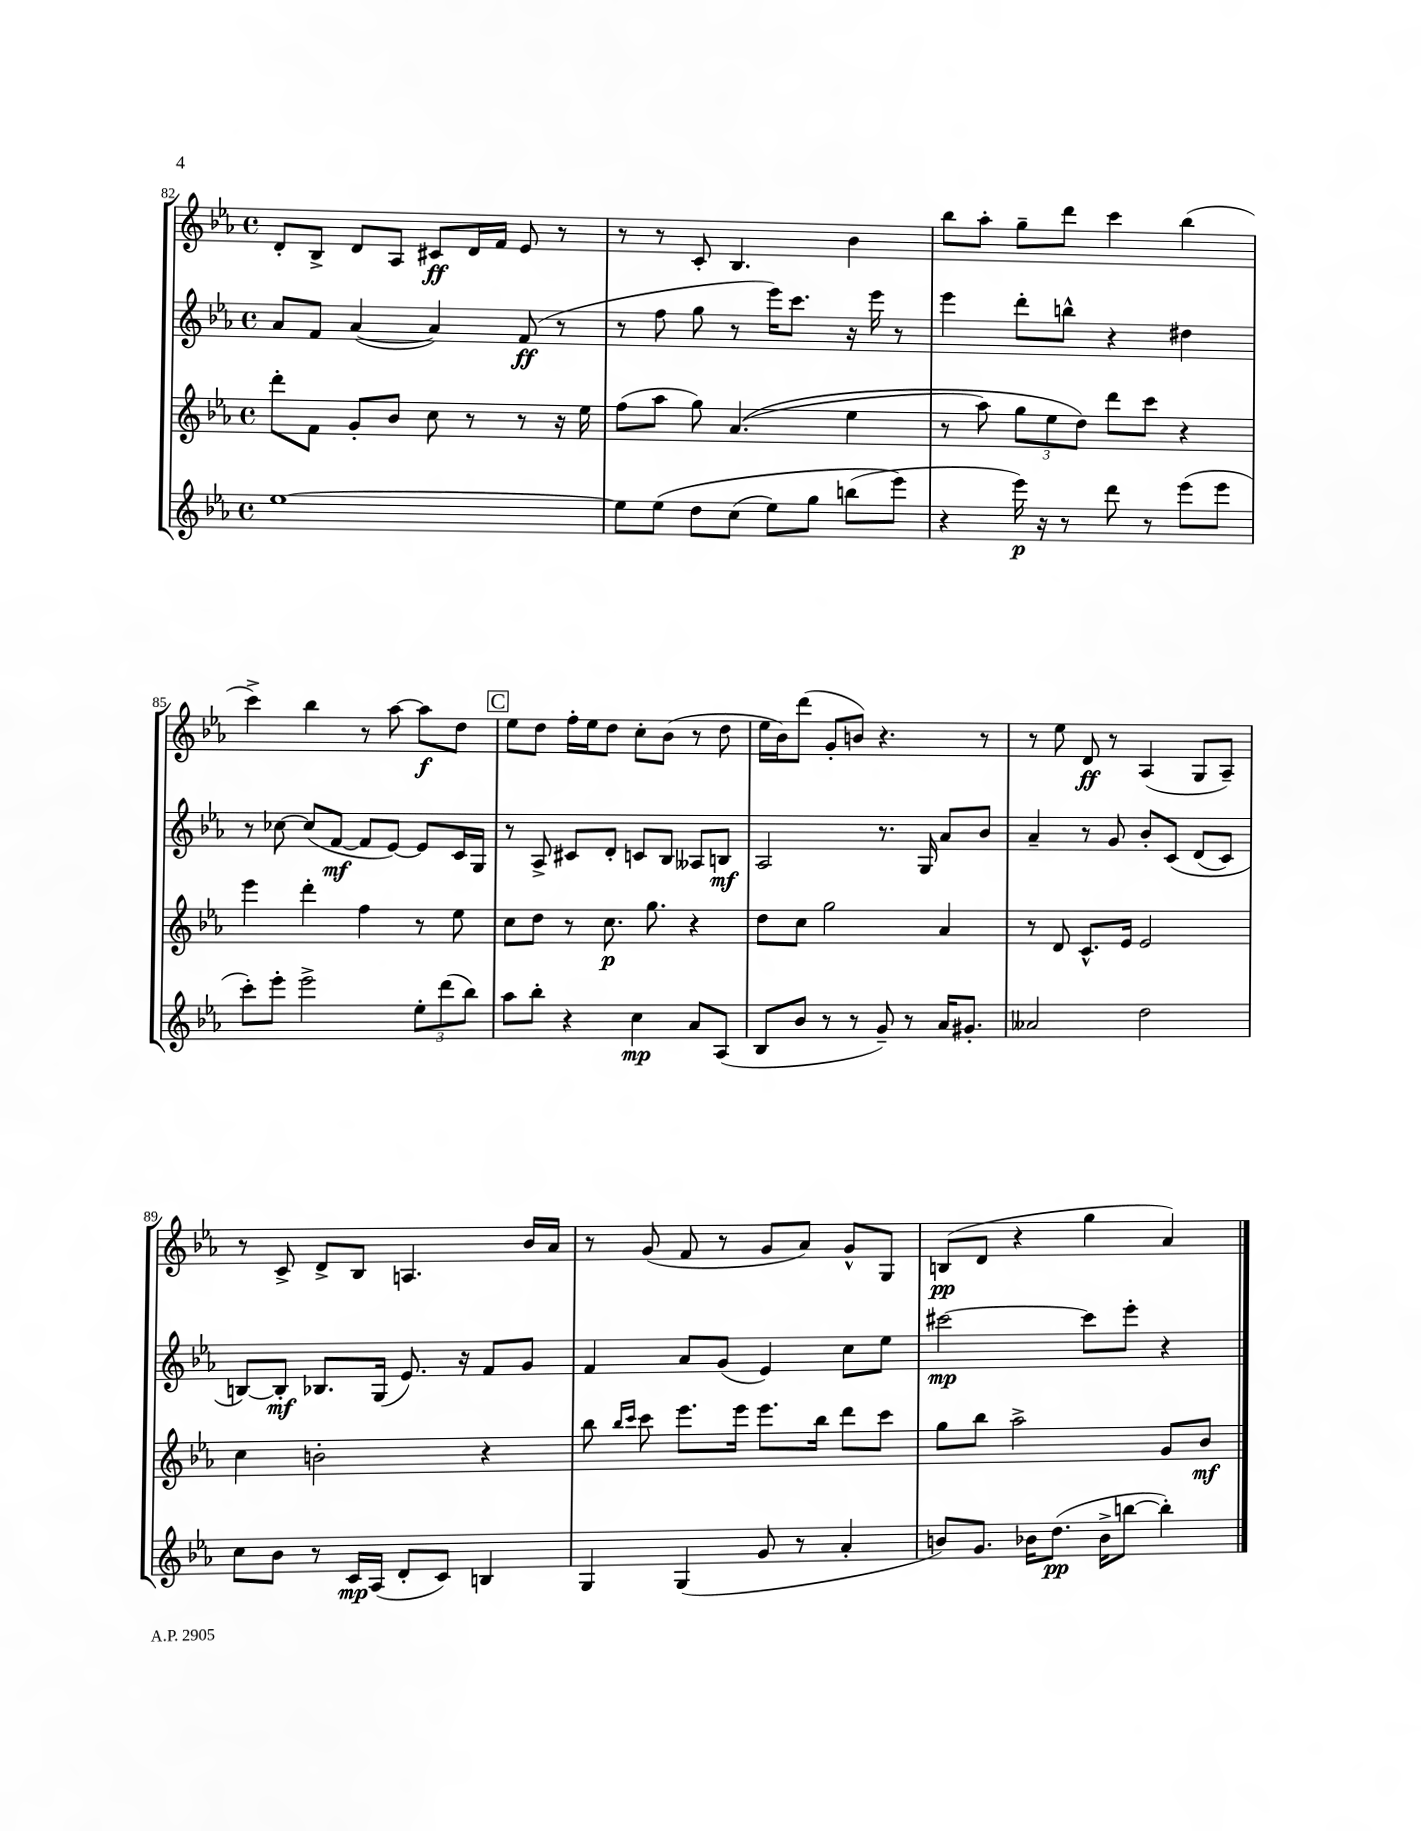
<<
\new StaffGroup <<
\new Staff = "s0" {
    \clef treble \key ees \major \defaultTimeSignature \time 4/4
    \autoBeamOff d'8[-. bes8]-> d'8[ aes8] cis'8[\ff d'16 f'16] ees'8 r8 |
    r8 r8 c'8-. bes4. bes'4 |
    bes''8[ aes''8]-. g''8[-- d'''8] c'''4 bes''4( |
    c'''4->) bes''4 r8 aes''8~ aes''8[\f d''8] |
    \mark \markup { \box "C" } ees''8[ d''8] f''16[-. ees''16 d''8] c''8[-. bes'8]( r8 d''8 |
    ees''16[ bes'16) d'''8]( g'8[-. b'8]) r4. r8 |
    r8 ees''8 d'8\ff r8 aes4( g8[ aes8]--) |
    r8 c'8-> d'8[-> bes8] a4. bes'16[ aes'16] |
    r8 g'8( f'8 r8 g'8[ aes'8]) g'8[-^ g8] |
    b8[\pp( d'8] r4 g''4 aes'4) \bar "|." |
}
\new Staff = "s1" {
    \clef treble \key ees \major \defaultTimeSignature \time 4/4
    \autoBeamOff aes'8[ f'8] aes'4~( aes'4) f'8\ff( r8 |
    r8 f''8 g''8 r8 ees'''16[) c'''8.] r16 ees'''16 r8 |
    ees'''4 d'''8[-. b''8]-^ r4 dis''4 |
    r8 ces''8~ ces''8[( f'8]~\mf f'8[ ees'8]~) ees'8[ c'16 g16] |
    \mark \markup { \box "C" } r8 aes8-> cis'8[ d'8]-. c'8[ bes8] aeses8[ b8]\mf |
    aes2 r8. g16 aes'8[ bes'8] |
    aes'4-- r8 g'8 bes'8[-. c'8]\( d'8[( c'8]) |
    b8[~\) b8]-.\mf bes8.[ g16]( ees'8.) r16 f'8[ g'8] |
    f'4 aes'8[ g'8]( ees'4) c''8[ ees''8] |
    cis'''2~\mp cis'''8[ ees'''8]-. r4 \bar "|." |
}
\new Staff = "s2" {
    \clef treble \key ees \major \defaultTimeSignature \time 4/4
    \autoBeamOff d'''8[-. f'8] g'8[-. bes'8] c''8 r8 r8 r16 ees''16 |
    f''8[( aes''8] g''8) aes'4.(\( ees''4 |
    r8 aes''8) \tuplet 3/2 { g''8[ ees''8 d''8]\) } d'''8[ c'''8] r4 |
    ees'''4 d'''4-. f''4 r8 ees''8 |
    \mark \markup { \box "C" } c''8[ d''8] r8 c''8.\p g''8. r4 |
    d''8[ c''8] g''2 aes'4 |
    r8 d'8 c'8.[-^ ees'16] ees'2 |
    c''4 b'2-. r4 |
    bes''8 \grace { bes''16[ c'''16] } c'''8 ees'''8.[ ees'''16] ees'''8.[ bes''16] d'''8[ c'''8] |
    g''8[ bes''8] aes''2-> g'8[ bes'8]\mf \bar "|." |
}
\new Staff = "s3" {
    \clef treble \key ees \major \defaultTimeSignature \time 4/4
    \autoBeamOff ees''1~ |
    ees''8[ ees''8]\( d''8[ c''8]( ees''8[) g''8] b''8[( ees'''8]\) |
    r4 ees'''16\p) r16 r8 d'''8 r8 ees'''8[( ees'''8] |
    c'''8[-.) ees'''8]-. ees'''2-> \tuplet 3/2 { ees''8[-. d'''8( bes''8]) } |
    \mark \markup { \box "C" } aes''8[ bes''8]-. r4 c''4\mp aes'8[ aes8]( |
    bes8[ bes'8] r8 r8 g'8--) r8 aes'16[ gis'8.]-. |
    aeses'2 d''2 |
    c''8[ bes'8] r8 c'16[\mp aes16]( d'8[-. c'8]) b4 |
    g4 g4( g'8 r8 aes'4-. |
    b'8[) g'8.] bes'16[ d''8.]\pp( bes'16[-> b''8]~ b''4-.) \bar "|." |
}
>>
>>
\layout { \context { \Score currentBarNumber = #82 } }
